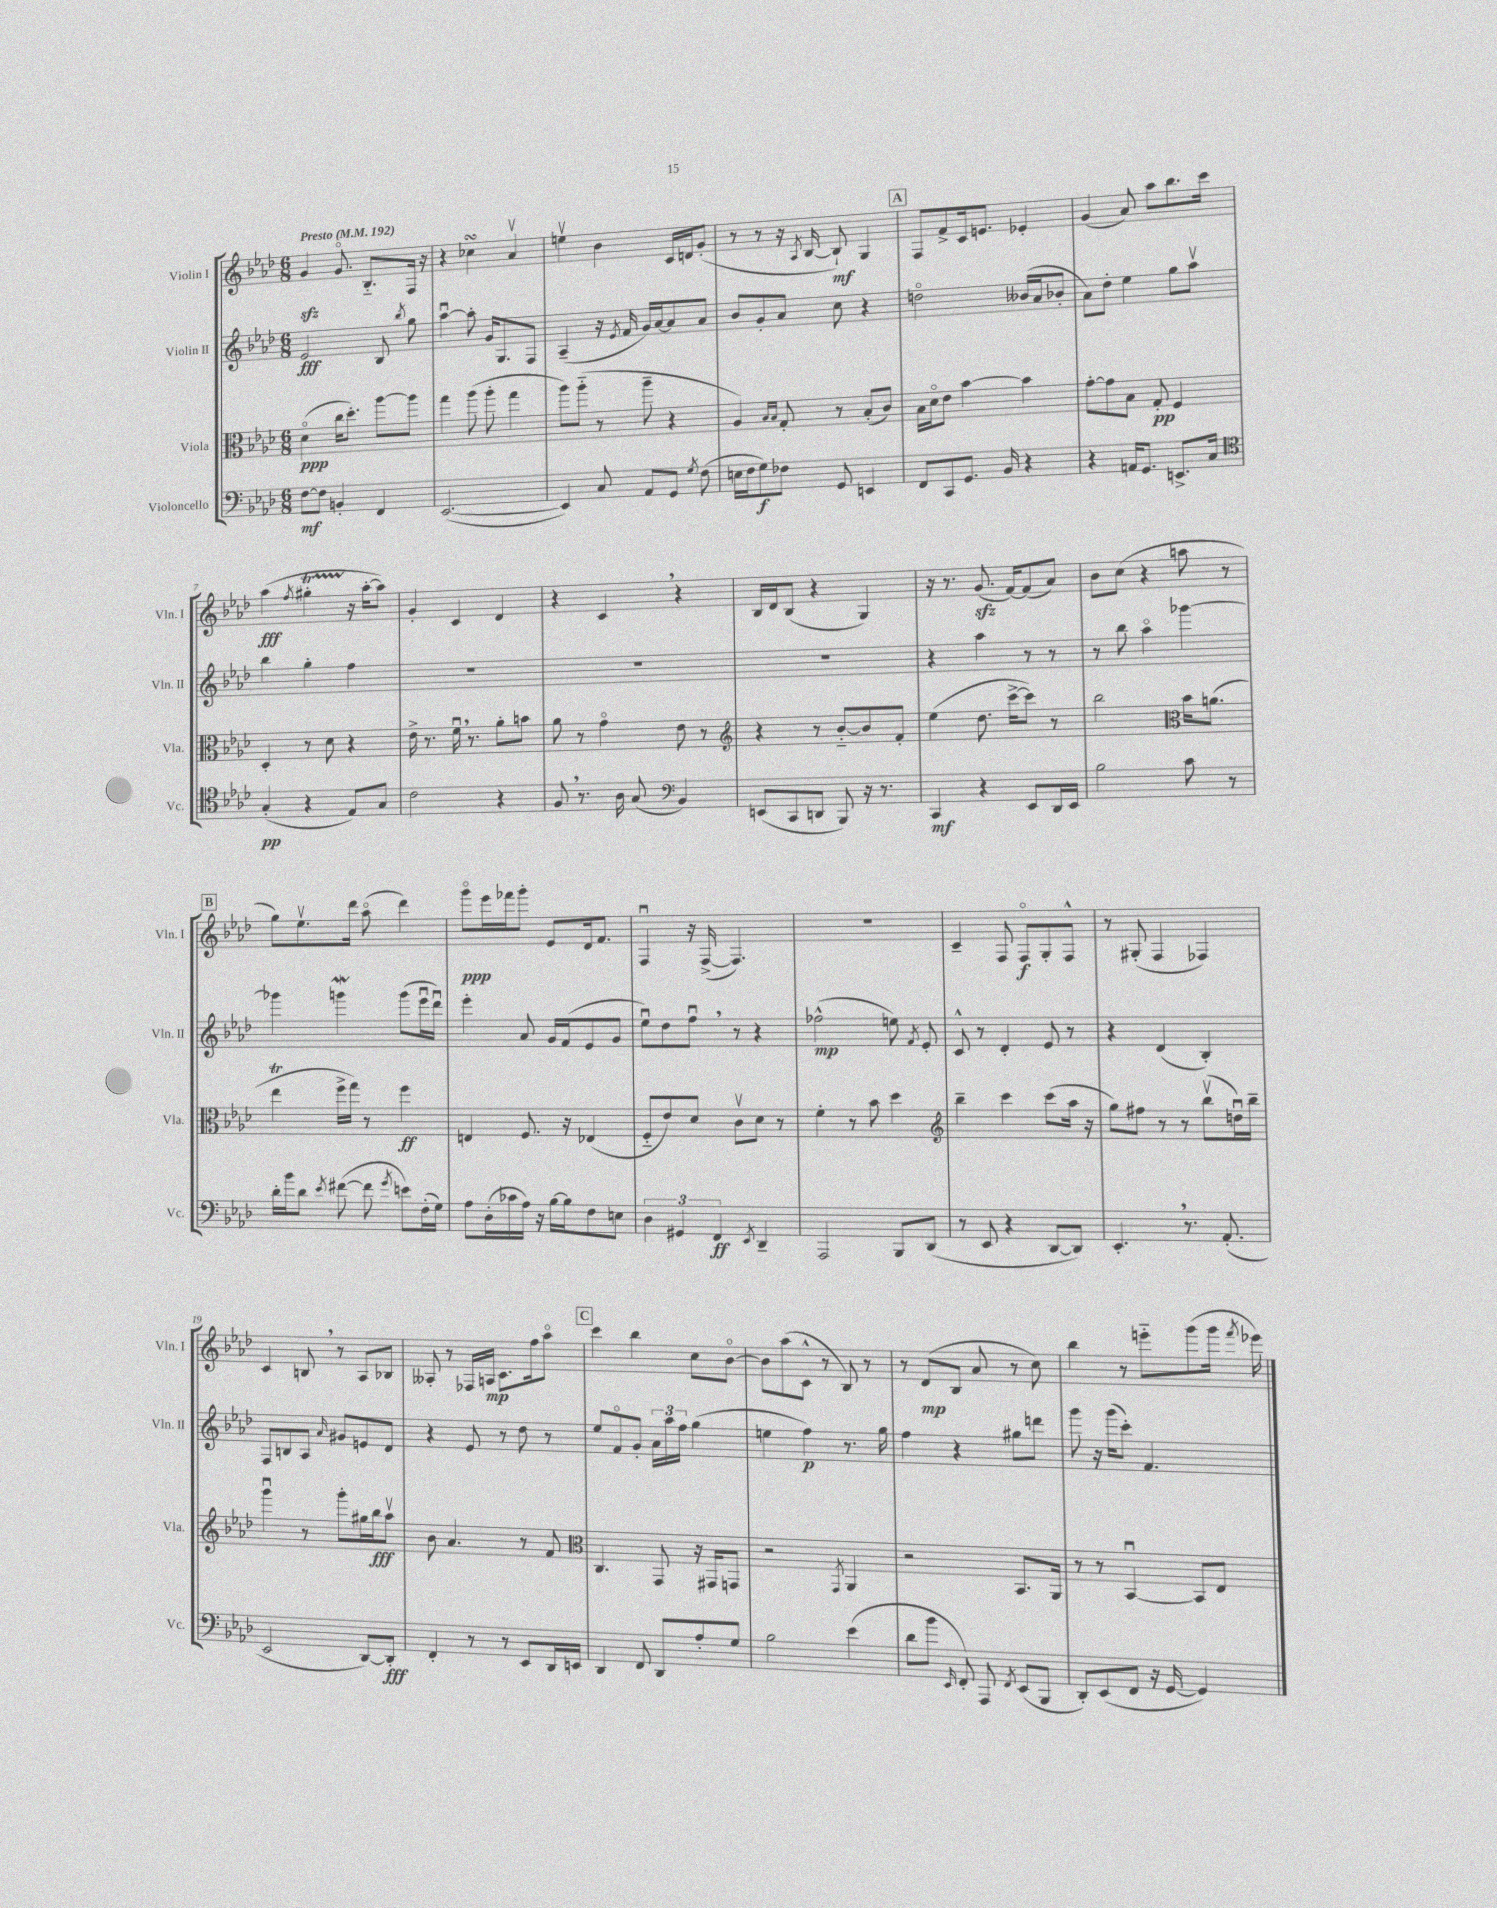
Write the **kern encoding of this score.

**kern	**kern	**kern	**kern
*staff4	*staff3	*staff2	*staff1
*clefF4	*clefC3	*clefG2	*clefG2
*k[b-e-a-d-]	*k[b-e-a-d-]	*k[b-e-a-d-]	*k[b-e-a-d-]
*M6/8	*M6/8	*M6/8	*M6/8
*MM192	*MM192	*MM192	*MM192
[8F\L	(4d-o\	2e-/	4g/
8F\]J	.	.	.
4BB'/	16cc\LK	.	8.go/
.	8.dd-'\J)	.	.
.	.	.	8.B-'~/L
4FF/	[8aa-\L	8B-/	.
.	.	8qbb-/	.
.	8aa-\]J	8gg\	16F/Jk
.	.	.	16r
=	=	=	=
([2.EE-/	4gg\	[4aa-u\	4r
.	(8aa-\	8aa-'\]	4cc-\
.	8aa-'\	16g/LK	.
.	.	8.G/	.
.	4gg\	.	4a-v/
.	.	8F/J	.
=	=	=	=
4EE-/])	8aa-\L)	(4A-~/	4eev\
.	(8aa-'~\J	.	.
8C/	8r	16r	4b-\
.	.	8qe-/	.
.	.	16f/	.
8AA-/L	8aa-~\	16g/LL)	.
.	.	[16a-/J	.
8GG/J	4r	8a-/]	16c/LL
.	.	.	16d/J
8qG/	.	.	.
(8F\	.	8a-/J	(8g'/J
=	=	=	=
16E\LL	4A-/)	8b-/L	8r
16F\J	.	.	.
8G\)	.	8g'/	8r
.	16qqB-/LL	.	.
.	16qqB-/JJ	.	.
8F-\J	8G'/	8a-/J	16r
.	.	.	8qA-/
.	.	.	[16B-/
8GG/	8r	8cc\	8B-`/])
4EE/	(8B-'/L	4r	4G/
.	8c/J)	.	.
=	=	=	=
8FF/L	16B-\LL	2ddo\	8F/L
.	16d-o\J	.	.
8CC/	8e-\J	.	8f^/
8.GG/J	[4b-\	.	16c/k
.	.	.	8.e/J
16BB-/	.	.	.
4r	4b-\]	(16b--/LL	4e-'/
.	.	16a-/J	.
.	.	8b-'/J	.
=	=	=	=
4r	[8g'\L	8a-\L)	(4g/
.	8g\]	8dd-'\J	.
16AA/LK	8B-\J	4ee-\	8a-/)
8.GG/J	.	.	.
.	8G'/	.	8aa-\L
8.EE^/L	4F/	8gg\L	8.bb-\
.	.	8aa-v\J	.
16C/Jk	.	.	16ccc\Jk
=	=	=	=
*clefC4	*	*	*
(4G'/	4D-'/	4bb-\	(4aa-\
.	.	.	8qff/
4r	8r	4gg'\	4gg#'\
.	8d-\	.	.
8E-/L)	4r	4ff\	16r
.	.	.	[16aa-'\LK
8G/J	.	.	8aa-\]J)
=	=	=	=
2c\	16e-^\	2.r	4g'/
.	8.r	.	.
.	16fu\	.	4c/
.	8.r	.	.
4r	8a-'\L	.	4d-/
.	8b\J	.	.
=	=	=	=
8F/	8a-\	2.r	4r
8.r	8r	.	.
.	4go\	.	4c/
16A-\	.	.	.
(8G/	.	.	.
*clefF4	*	*	*
4BB-/)	8e-\	.	4r
.	8r	.	.
=	=	=	=
*	*clefG2	*	*
(8EE/L	4r	2.r	16B-/LL
.	.	.	16d-/J
8CC/	.	.	(8B-/J
8DD/J	8r	.	4r
8BBB-/)	[8b-'~/L	.	.
16r	8b-/]	.	4G/)
8.r	.	.	.
.	8f'/J	.	.
=	=	=	=
4CC/	(4ee-\	4r	16r
.	.	.	8.r
4r	8.dd-\	4aa-\	(8.g/
.	[16ccc^\LK	.	[16f/LK)
8EE-/L	8ccc\]J)	8r	(8f/]
16DD-/L	8r	8r	8a-/J)
16EE-/JJ	.	.	.
=	=	=	=
2B-\	2bb-\	8r	8b-\L
.	.	8bb-\	(8cc\J
.	.	4aa-o\	4r
*	*clefC3	*	*
8c\	16b-\LK	[4ggg-\	8aa\
.	(8.a\J	.	.
8r	.	.	8r
=	=	=	=
16d-'\LL	4ee-\	4ggg-\]	8gg\L)
16b-\J	.	.	.
8d-\J	.	.	8.ee-v\
8qe-/	.	.	.
([8f#\	16ff^\LL	4ggg\	.
.	16gg\JJ)	.	16ddd-\Jk
8f#\]	8r	.	(8aa-o\
8qg/	.	.	.
8e\L)	4ff\	(8ggg\L	4ddd-\)
(16F'\L	.	16eee-u\L	.
16G\JJ)	.	16ddd-u\JJ)	.
=	=	=	=
8A-\L	4E/	4eee-'\	8gggo\L
(16D-'\L	.	.	16eee-\L
16c-\	.	.	16fff-\J
16A-\JJ)	8.F/	8a-/	8ggg'\J
16r	.	.	.
[16B-\LL	.	16g/LL	8e-/L
16B-\]J	16r	(16f/J	.
8F\	(4E-/	8e-/	16d-/k
.	.	.	8.f/J
8E\J	.	8g/J	.
=	=	=	=
6D-\	8F'~/L	8ee-u\L)	4Fu/
.	8e-/)	8dd-\	.
6GG#/	.	.	.
.	8d-/J	8ffu\J	16r
.	.	.	([16F^/
6FF/	.	.	.
.	8cv\L	8r	4.F/])
8qEE-/	.	.	.
4DD-~/	8d-\J	4r	.
.	8r	.	.
=	=	=	=
2AAA-/	4f'\	(2ff-^^\	2.r
.	8r	.	.
.	8b-\	.	.
8BBB-/L	4dd-\	8ee\)	.
.	.	8qf/	.
(8DD-/J	.	8e-'/	.
=	=	=	=
*	*clefG2	*	*
8r	4bb-~\	8c^^/	4c~/
8EE-/	.	8r	.
4r	4ccc\	4d-'/	8F/
.	.	.	8Fo/L
[8DD-/L	(8ccc\L	8e-/	8G'/
8DD-/]J)	16aa-\Jk	8r	8F^^/J
.	16r	.	.
=	=	=	=
4.EE-'/	8gg\L)	4r	8r
.	8ff#\J	.	(8G#'/
.	8r	(4d-/	4F/
8.r	8r	.	.
.	(8bb-v\L	4B-'/)	4F-/)
(8.AA-'/	.	.	.
.	16ddu\L)	.	.
.	16bb-~\JJ	.	.
=	=	=	=
2EE-/	4gggu\	8F/L	4c/
.	.	8B/	.
.	8r	8A-/J	8B/
.	.	16qqa-/	.
.	8ggg'\L	8g#/L	8r
[8DD-/L)	16gg#\L	8e/	8A-/L
.	16bb-\J	.	.
8DD-'/]J	8aa-v\J	8d-/J	8B-/J
=	=	=	=
4FF'/	8b-\	4r	8A--'/
.	4.a-/	.	8r
8r	.	8e-/	16F-/LL
.	.	.	16A/JJ
8r	.	8r	8.c\L
8EE-/L	8r	8dd-\	.
.	.	.	16ff\k
16DD-/L	8f/	8r	8aa-o\J
16EE/JJ	.	.	.
=	=	=	=
*	*clefC3	*	*
4DD-/	4.C/	8ee-/L	4ccc\
.	.	8fo/	.
8FF/	.	8g'/J	4bb-\
8DD-/L	8GG/	24a-\LL	.
.	.	24aa-\	.
.	.	24ff\JJ	.
8A-'/	16r	(4gg\	8cc\L
.	16GG#/LK	.	.
8G/J	8GG/J	.	[8b-o\J
=	=	=	=
2B-\	2r	4ee\	8b-\]L
.	.	.	(8aa-\
.	.	4ff\)	8c^^\J
.	.	.	8r
.	8qGG/	.	.
(4e-\	4AA-/	8.r	8B-/)
.	.	.	8r
.	.	16gg\	.
=	=	=	=
8d-\L	2r	4ff\	8r
8b-\J	.	.	(8d-/L
16qqEE-/	.	.	.
8FF'/)	.	4r	8B-/J
8AAA-/	.	.	8a-/
8qFF/	.	.	.
(8EE-/L	8.BB-/L	8gg#\L	8r
8BBB-/J	.	8ddd\J	8cc\)
.	16AA-/Jk	.	.
=	=	=	=
8DD-'/L)	8r	8ggg\	4bb-\
(8EE-/	8r	16r	.
.	.	(16ggg\LK	.
8FF/J	[4BB-u/	8ccc'\J)	8r
16r	.	4.f/	8eee'~\L
[16GG/	.	.	.
4GG/])	8BB-/]L	.	(8ggg\
.	8E-/J	.	16ggg\Jk
.	.	.	8qfff/
.	.	.	16eee-\)
==	==	==	==
*-	*-	*-	*-
